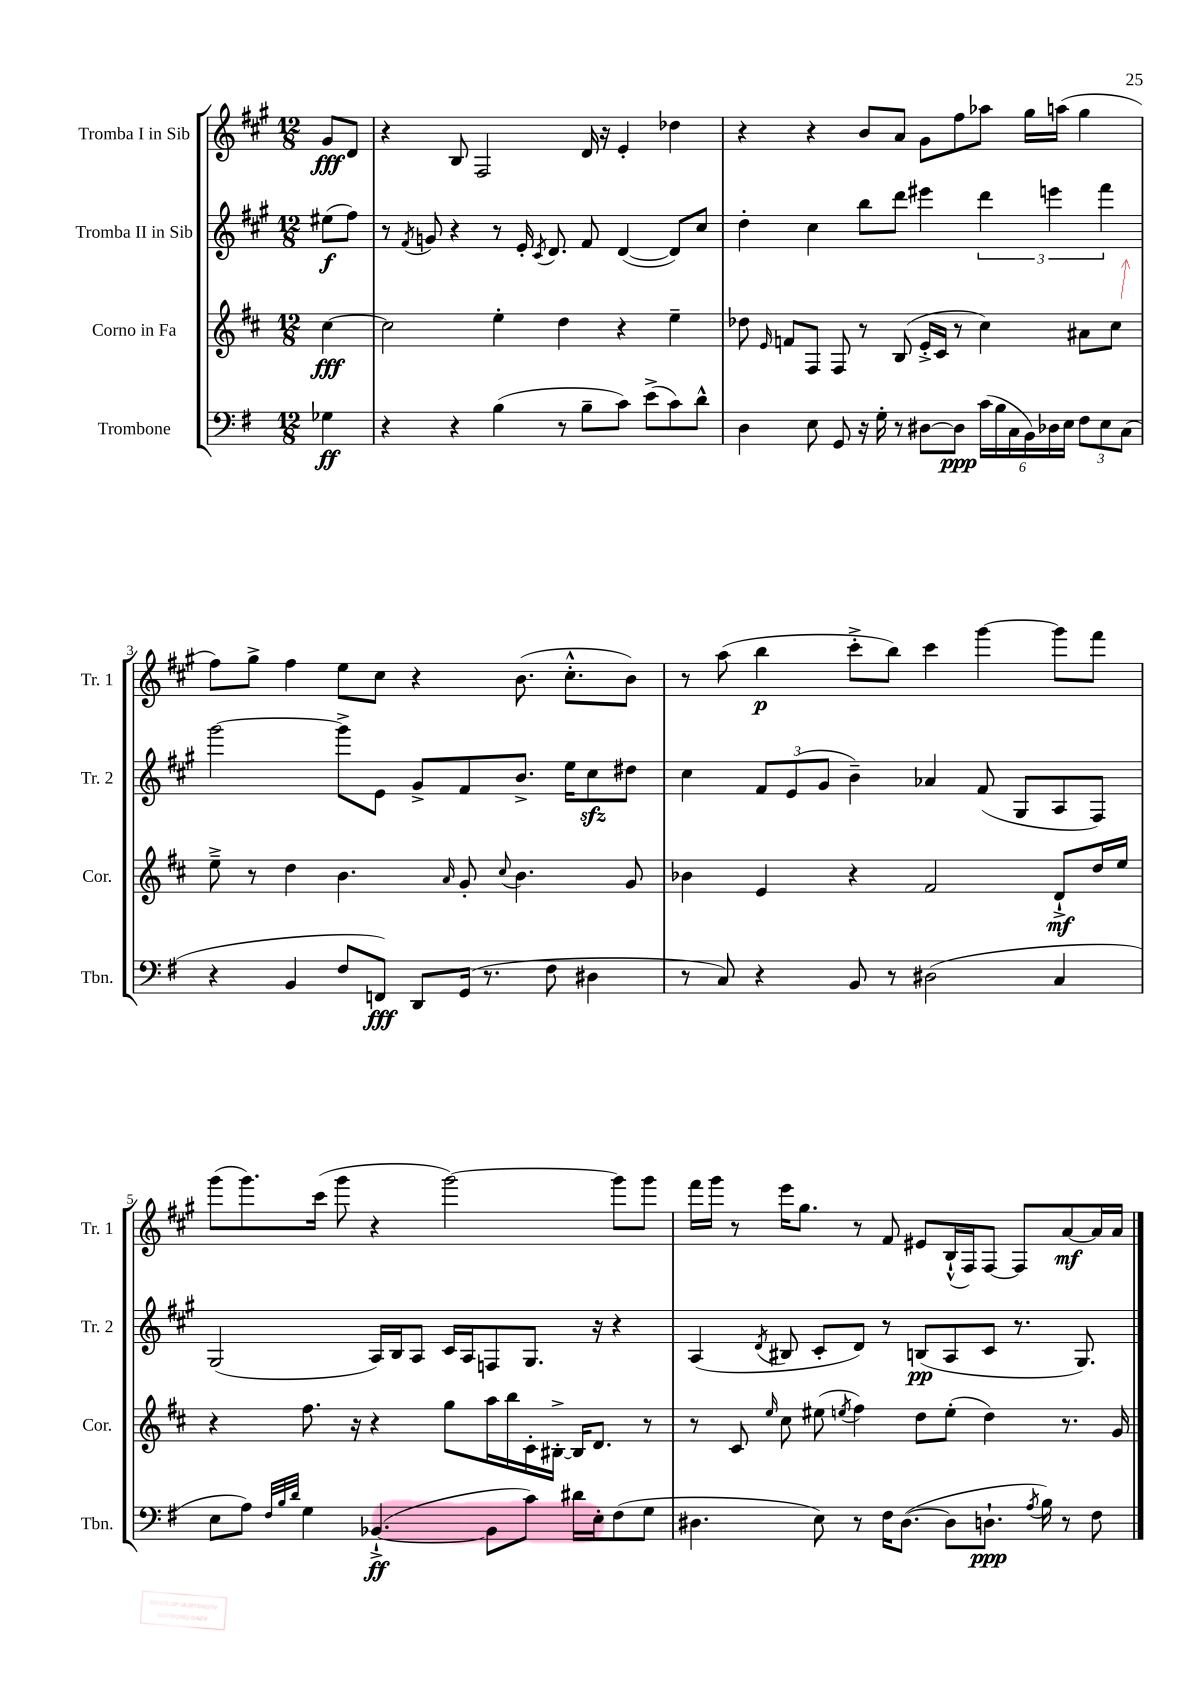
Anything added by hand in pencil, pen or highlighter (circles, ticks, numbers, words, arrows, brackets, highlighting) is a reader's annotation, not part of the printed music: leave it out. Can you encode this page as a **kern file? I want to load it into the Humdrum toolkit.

**kern	**dynam	**kern	**dynam	**kern	**dynam	**kern	**dynam
*part4	*part4	*part3	*part3	*part2	*part2	*part1	*part1
*staff4	*staff4	*staff3	*staff3	*staff2	*staff2	*staff1	*staff1
*I"Trombone	*	*I"Corno in Fa	*	*I"Tromba II in Sib	*	*I"Tromba I in Sib	*
*I'Tbn.	*	*I'Cor.	*	*I'Tr. 2	*	*I'Tr. 1	*
*clefF4	*	*clefG2	*	*clefG2	*	*clefG2	*
*k[f#]	*	*k[f#c#]	*	*k[f#c#g#]	*	*k[f#c#g#]	*
*M12/8	*	*M12/8	*	*M12/8	*	*M12/8	*
=	=	=	=	=	=	=	=
4G-X\	ff	[4cc#\	fff	(8ee#X\L	f	8g#/L	fff
.	.	.	.	8ff#\J)	.	8d/J	.
=1	=1	=1	=1	=1	=1	=1	=1
4r	.	2cc#\]	.	8r	.	4r	.
.	.	.	.	8qf#/	.	.	.
.	.	.	.	8gn/	.	.	.
4r	.	.	.	4r	.	8B/	.
.	.	.	.	.	.	2F#/	.
(4B\	.	4ee'\	.	8r	.	.	.
.	.	.	.	16e'/	.	.	.
.	.	.	.	8qc#/	.	.	.
.	.	.	.	8.d/	.	.	.
8r	.	4dd\	.	.	.	.	.
8B~\L	.	.	.	8f#/	.	16d/	.
.	.	.	.	.	.	16r	.
8c\J)	.	4r	.	([4d/	.	4e'/	.
(8e^\L	.	.	.	.	.	.	.
8c\)	.	4ee~\	.	8d/L])	.	4dd-X\	.
8d^^\J	.	.	.	8cc#/J	.	.	.
=2	=2	=2	=2	=2	=2	=2	=2
4D\	.	8dd-X\	.	4dd'\	.	4r	.
.	.	16qqe/	.	.	.	.	.
.	.	8fn/L	.	.	.	.	.
8E\	.	8F#/J	.	4cc#\	.	4r	.
8GG/	.	8F#/	.	.	.	.	.
16r	.	8r	.	8bb\L	.	8b/L	.
16G'\	.	.	.	.	.	.	.
8r	.	(8B/	.	8ddd\J	.	8a/J	.
[8D#X\L	.	16e'^/LL	.	4eee#X\	.	8g#\L	.
.	.	16c#/JJ	.	.	.	.	.
8D#\J]	ppp	8r	.	.	.	8ff#\	.
(24c\LL	.	4cc#\)	.	6ddd\	.	8aa-X\J	.
24B\	.	.	.	.	.	.	.
24C\	.	.	.	.	.	.	.
24BB\)	.	.	.	.	.	16gg#\LL	.
24D-X\	.	.	.	6eeen\	.	.	.
.	.	.	.	.	.	(16aan\JJ	.
24E\JJ	.	.	.	.	.	.	.
12F#\L	.	8a#X\L	.	.	.	4gg#\	.
12E\	.	.	.	6fff#\	.	.	.
.	.	8cc#\J	.	.	.	.	.
(12C\J	.	.	.	.	.	.	.
!!LO:LB:g=z
=3	=3	=3	=3	=3	=3	=3	=3
4r	.	8ee~^\	.	[2ggg#\	.	8ff#\L)	.
.	.	8r	.	.	.	8gg#^\J	.
4BB/	.	4dd\	.	.	.	4ff#\	.
8F#/L	.	4.b\	.	8ggg#^\L]	.	8ee\L	.
8FFn/J)	fff	.	.	8e\J	.	8cc#\J	.
8DD/L	.	.	.	8g#^/L	.	4r	.
.	.	16qqa/	.	.	.	.	.
(16GG/Jk	.	8g'/	.	8f#/	.	.	.
8.r	.	.	.	.	.	.	.
.	.	8qqcc#/	.	.	.	.	.
.	.	4.b\	.	8.b^/J	.	(8.b\	.
8F#\	.	.	.	.	.	.	.
.	.	.	.	16ee\KL	.	8.cc#'^^\L	.
4D#X\	.	.	.	8cc#zz\	.	.	.
.	.	8g/	.	8dd#X\J	.	8b\J)	.
=4	=4	=4	=4	=4	=4	=4	=4
8r	.	4b-X\	.	4cc#\	.	8r	.
8C/)	.	.	.	.	.	(8aa\	.
4r	.	4e/	.	12f#/L	.	4bb\	p
.	.	.	.	(12e/	.	.	.
.	.	.	.	12g#/J	.	.	.
8BB/	.	4r	.	4b~\)	.	8ccc#'^\L	.
8r	.	.	.	.	.	8bb\J)	.
(2D#X\	.	2f#/	.	4a-X/	.	4ccc#\	.
.	.	.	.	(8f#/	.	[4ggg#\	.
.	.	.	.	8G#/L	.	.	.
4C/	.	8d`^/L	mf	8A/	.	8ggg#\L]	.
.	.	16dd/L	.	8F#/J)	.	8fff#\J	.
.	.	16ee/JJ	.	.	.	.	.
!!LO:LB:g=z
=5	=5	=5	=5	=5	=5	=5	=5
8E\L	.	4r	.	(2G#/	.	(8ggg#\L	.
8A\J)	.	.	.	.	.	8.ggg#\)	.
32qqF#/LLL	.	.	.	.	.	.	.
32qqB/	.	.	.	.	.	.	.
32qqd/JJJ	.	.	.	.	.	.	.
4G\	.	8.ff#\	.	.	.	.	.
.	.	.	.	.	.	(16ccc#\Jk	.
.	.	.	.	.	.	8ggg#\	.
.	.	16r	.	.	.	.	.
([4.BB-X`^/	ff	4r	.	16A/LL)	.	4r	.
.	.	.	.	16B/J	.	.	.
.	.	.	.	8A/J	.	.	.
.	.	8gg\L	.	16c#/LL	.	[2ggg#\)	.
.	.	.	.	16A/J	.	.	.
8BB-\L]	.	16aa\L	.	8Fn/	.	.	.
.	.	16bb\	.	.	.	.	.
8c\J)	.	16c#'\	.	8.G#/J	.	.	.
.	.	[16B#X'^\JJ	.	.	.	.	.
16d#X\LL	.	16B#/KL]	.	.	.	.	.
16E'\J	.	8.d/J	.	16r	.	.	.
(8F#\	.	.	.	4r	.	8ggg#\L]	.
8G\J	.	8r	.	.	.	8ggg#\J	.
=6	=6	=6	=6	=6	=6	=6	=6
4.D#X\	.	8r	.	(4A/	.	16fff#\LL	.
.	.	.	.	.	.	16ggg#\JJ	.
.	.	8c#/	.	.	.	8r	.
.	.	16qqee/	.	8qd/	.	.	.
.	.	8cc#\	.	8B#X/	.	16eee\KL	.
.	.	.	.	.	.	8.gg#\J	.
8E\)	.	(8ee#X\	.	8c#'/L	.	.	.
.	.	8qeen/	.	.	.	.	.
8r	.	4ff#\)	.	8d/J)	.	8r	.
16F#\KL	.	.	.	8r	.	8f#/	.
([8.D#\J	.	.	.	.	.	.	.
.	.	8dd\L	.	(8Bn/L	pp	8e#X/L	.
8D#\L]	.	(8ee'\J	.	8A/	.	(16B`^^/L	.
.	.	.	.	.	.	16F#/J)	.
8.Dn`\J	ppp	4dd\)	.	8c#/J	.	[8F#/J	.
.	.	.	.	8.r	.	8F#/L]	.
8qA/	.	.	.	.	.	.	.
16B\)	.	.	.	.	.	.	.
8r	.	8.r	.	.	.	[8a/	mf
.	.	.	.	8.G#/)	.	.	.
8F#\	.	.	.	.	.	16a/L]	.
.	.	16g/	.	.	.	16a/JJ	.
==	==	==	==	==	==	==	==
*-	*-	*-	*-	*-	*-	*-	*-
